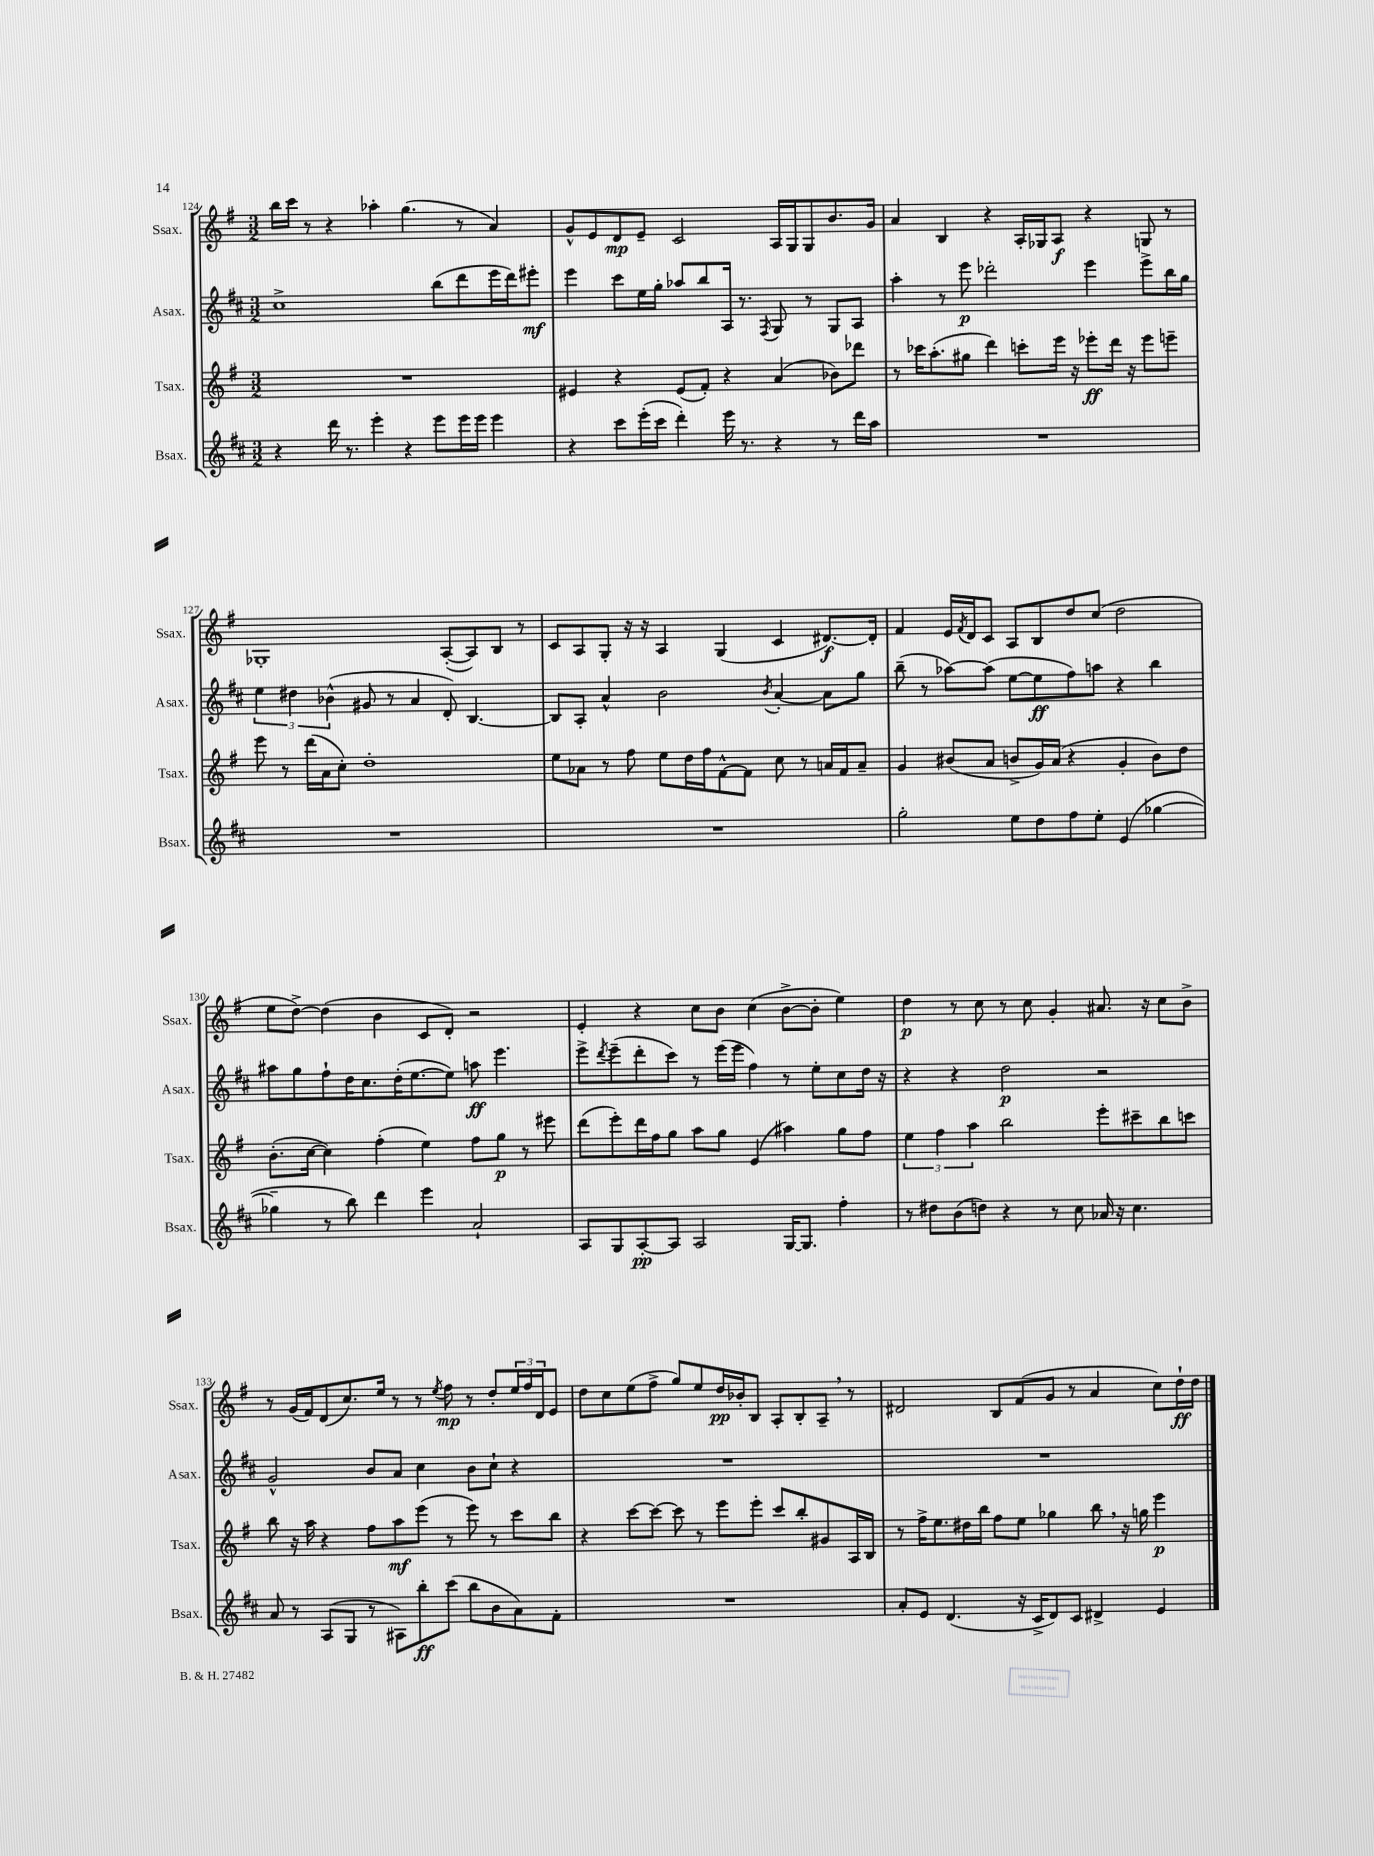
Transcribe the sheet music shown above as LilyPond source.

<<
\new StaffGroup <<
\new Staff = "s0" \with { instrumentName = "Ssax." shortInstrumentName = "Ssax." } {
    \clef treble \key g \major \numericTimeSignature \time 3/2
    b''16 c'''16 r8 r4 aes''4-. g''4.( r8 a'4) |
    g'8-^ e'8 d'8\mp e'8-- c'2 a16 g16 g8 b'8. g'16 |
    a'4 b4 r4 a16-. ges16 a8\f r4 g8 r8 |
    ges1-. a8~-.( a8) b8 r8 |
    c'8 a8 g8-. r16 r16 a4 g4( c'4 dis'8.~\f) dis'16-. |
    fis'4 e'16 \acciaccatura { fis'8 } d'16 c'8 a8 b8 d''8 c''8( d''2 |
    e''8 d''8~->) d''4( b'4 c'8 d'8-.) r2 |
    e'4-. r4 c''8 b'8 c''4( b'8~-> b'8-. e''4) |
    d''4\p r8 c''8 r8 c''8 g'4-. ais'8. r16 c''8 b'8-> |
    r8 g'16( fis'16) d'8( c''8.) e''16 r8 r8 \acciaccatura { e''8 } fis''8\mp r8 d''8-. \tuplet 3/2 { e''16 fis''16 d'16 } e'8 |
    d''8 c''8 e''8( fis''8-> g''8) e''8 d''16\pp bes'16-. b8 a8-. b8-. a8-- \breathe r8 |
    dis'2 b8 fis'8( g'8 r8 a'4 c''8) d''16-!\ff d''16 \bar "|." |
}
\new Staff = "s1" \with { instrumentName = "Asax." shortInstrumentName = "Asax." } {
    \clef treble \key d \major \numericTimeSignature \time 3/2
    cis''1-> b''8( d'''8 e'''16 d'''16) eis'''8-.\mf |
    e'''4 cis'''8 e''16 g''16-. aes''8 b''8 a16 r8. \acciaccatura { fis8 } g8 r8 g8 a8 |
    a''4-. r8 e'''8\p des'''2-. e'''4 e'''8-> b''16 g''16 |
    \tuplet 3/2 { e''4 dis''4 bes'4-^( } gis'8 r8 a'4 d'8-.) b4.~ |
    b8 a8-. a'4-^ b'2 \acciaccatura { b'8 } a'4~-. a'8 g''8 |
    b''8--( r8 aes''8~) aes''8( e''8~ e''8\ff fis''8) a''8 r4 b''4 |
    ais''8 g''8 fis''8-! d''16 cis''8. d''16-.( e''8.~ e''8) a''8\ff e'''4. |
    e'''8-> \acciaccatura { d'''8 } e'''8--( d'''8-. cis'''8) r8 e'''16( e'''16 fis''4) r8 e''8-. cis''8 d''16 r16 |
    r4 r4 d''2\p r2 |
    g'2-^ b'8 a'8 cis''4 b'8 cis''8-! r4 |
    R1. |
    R1. \bar "|." |
}
\new Staff = "s2" \with { instrumentName = "Tsax." shortInstrumentName = "Tsax." } {
    \clef treble \key g \major \numericTimeSignature \time 3/2
    R1. |
    eis'4 r4 eis'8( fis'8-.) r4 a'4( bes'8) des'''8 |
    r8 ces'''16 a''8.-.( gis''8 d'''4) c'''8-. e'''16 r16 ees'''8-.\ff d'''16 r16 ees'''8 e'''8-- |
    e'''8 r8 d'''16( a'16 c''8-.) d''1-. |
    e''8 aes'8 r8 fis''8 e''8 d''16 fis''16 fis'8~-^ fis'8 c''8 r8 a'16 fis'16 a'8-- |
    g'4 bis'8( a'8 b'8-> g'16) a'16( r4 g'4-. b'8) d''8 |
    b'8.-.( c''16~ c''4) fis''4-.( e''4) fis''8 g''8\p r8 eis'''8 |
    d'''8( e'''8-.) d'''16 fis''16 g''8 a''8 g''8 e'4( ais''4) g''8 fis''8 |
    \tuplet 3/2 { e''4 fis''4 a''4 } b''2 e'''8-. cis'''8-- b''8 c'''8 |
    b''8 r16 a''16 r4 fis''8 a''8\mf e'''8( r8 e'''8) r8 c'''8 b''8 |
    r4 c'''8~ c'''8~ c'''8 r8 e'''8 e'''8-. c'''8 b''8-. gis'8 a16 b16 |
    r8 fis''16-> e''8. dis''16 b''16 fis''8 e''8 ges''4 b''8 \breathe r16 g''16 e'''4\p \bar "|." |
}
\new Staff = "s3" \with { instrumentName = "Bsax." shortInstrumentName = "Bsax." } {
    \clef treble \key d \major \numericTimeSignature \time 3/2
    r4 d'''16 r8. e'''4-. r4 e'''8 e'''16 e'''16 e'''4 |
    r4 cis'''8 e'''16-.( cis'''16 d'''4-.) e'''16 r8. r4 r8 d'''16 a''16 |
    R1. |
    R1. |
    R1. |
    g''2-. e''8 d''8 fis''8 e''8-. e'4( ges''4~ |
    ges''4-- r8 b''8) d'''4 e'''4 a'2-! |
    a8 g8 a8~-.\pp a8 a2 g16~ g8. fis''4-. |
    r8 dis''8 b'8( d''8) r4 r8 cis''8 aes'16 r16 cis''4. |
    a'8 r8 a8( g8 r8 ais8) b''8-.\ff cis'''8( b''8 b'8 a'8) fis'8-. |
    R1. |
    a'8-. e'8 d'4.( r16 cis'16-> d'8) cis'8 dis'4-> e'4 \bar "|." |
}
>>
>>
\layout { \context { \Score currentBarNumber = #124 } }
